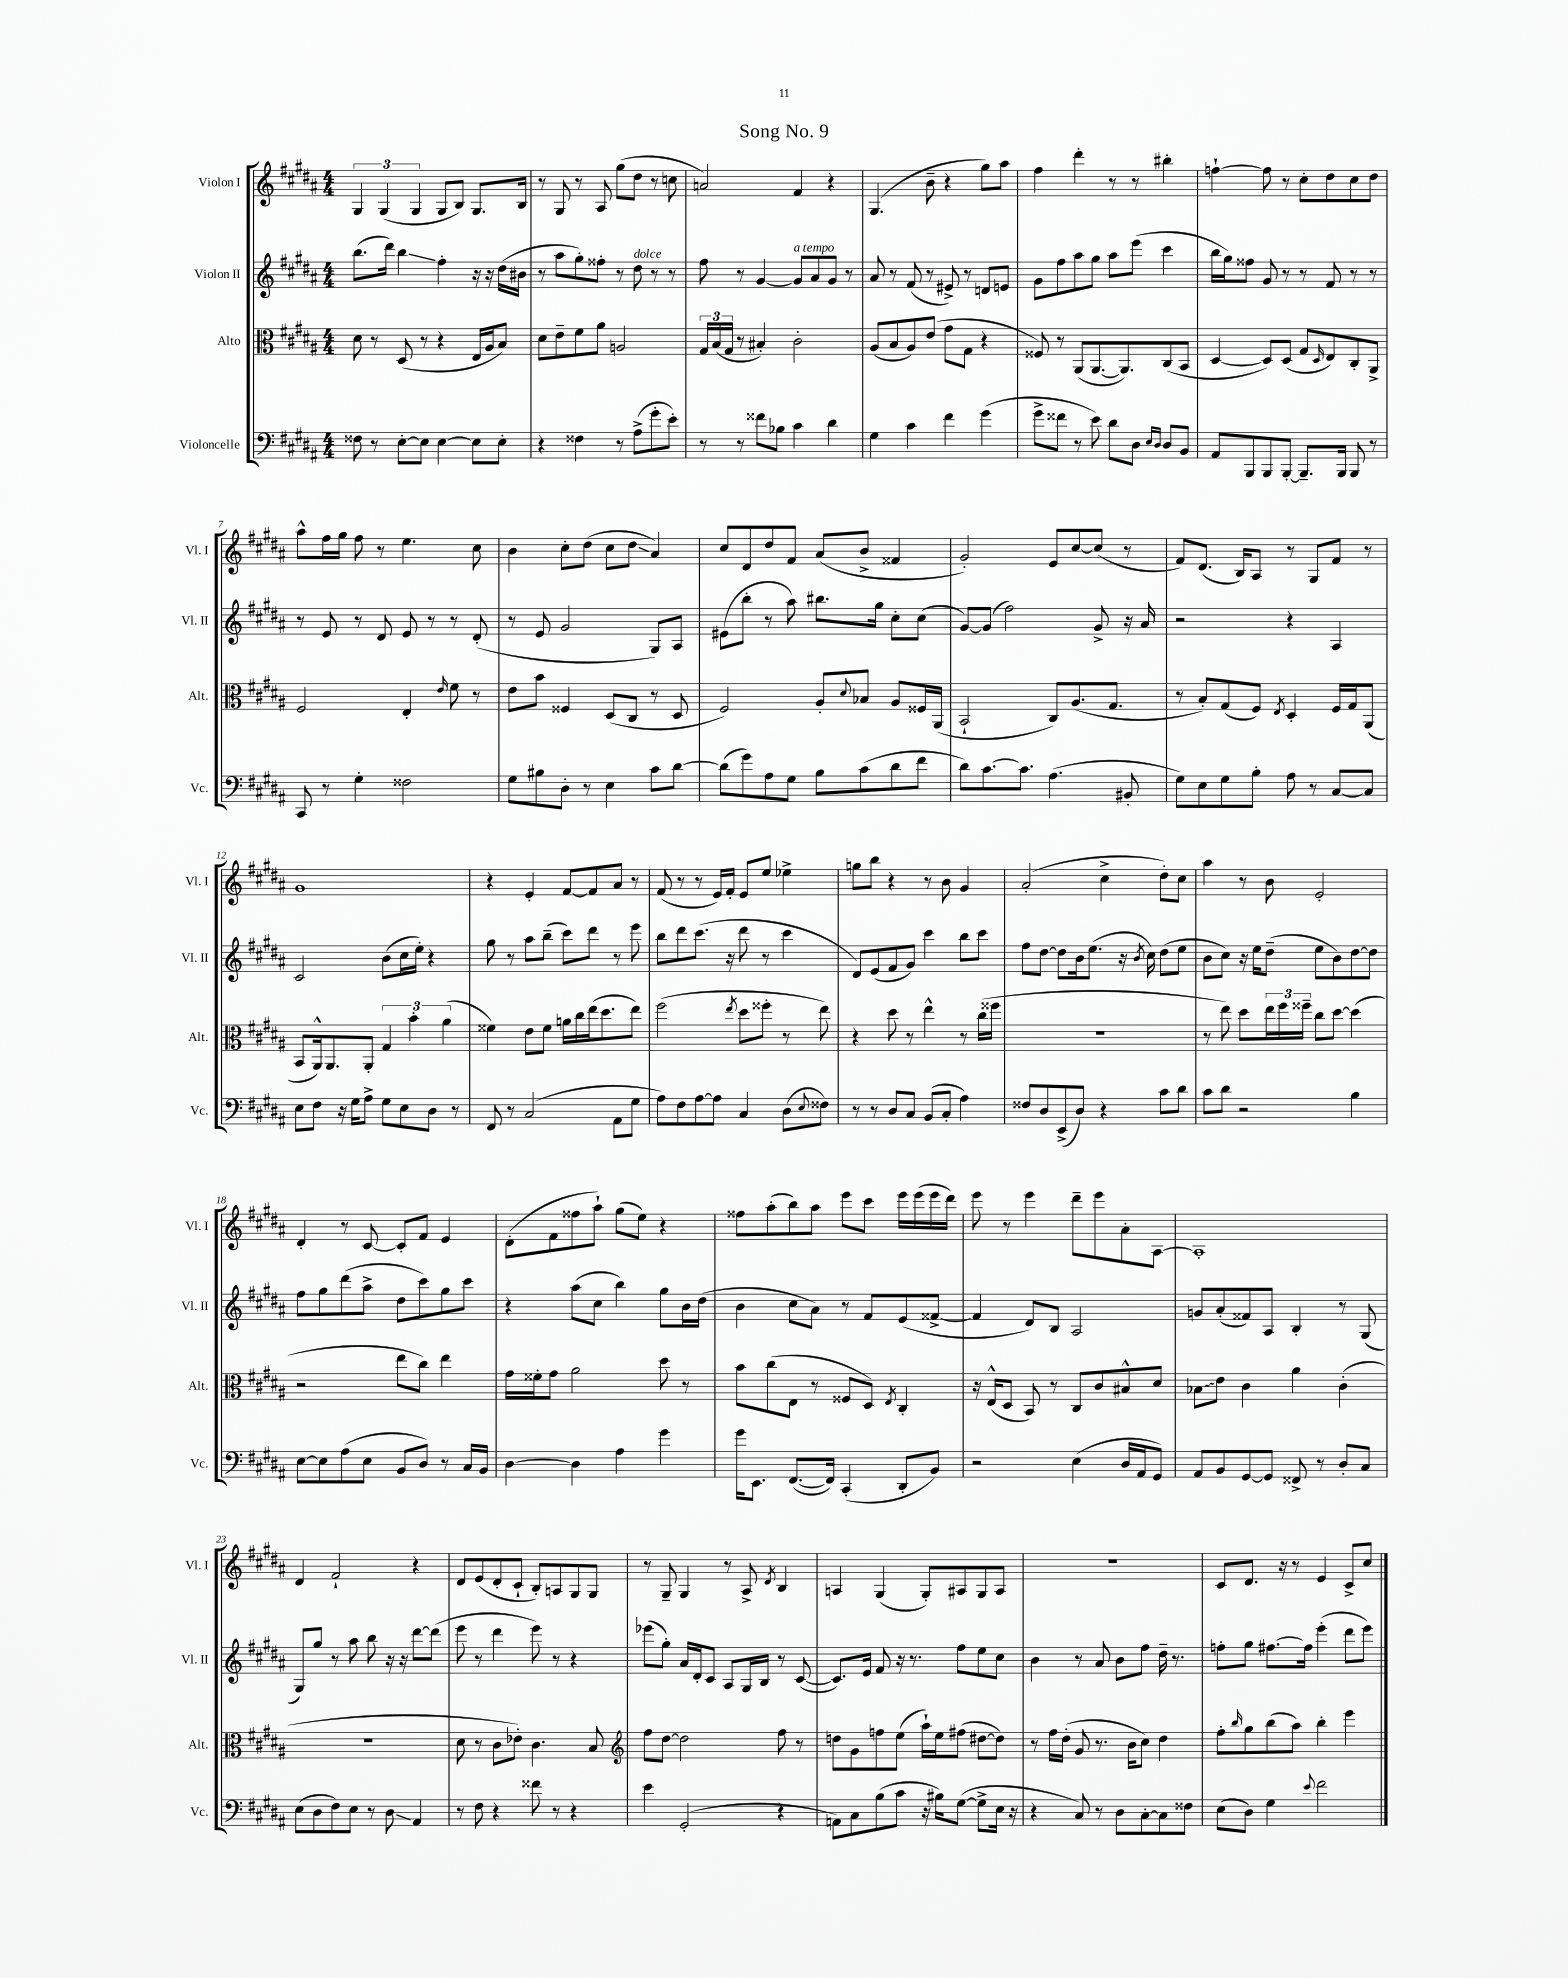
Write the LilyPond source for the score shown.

\header { title = "Song No. 9" }
<<
\new StaffGroup <<
\new Staff = "s0" \with { instrumentName = "Violon I" shortInstrumentName = "Vl. I" } {
    \clef treble \key b \major \numericTimeSignature \time 4/4
    \tuplet 3/2 { gis4 gis4( gis4 } gis8 b8) gis8. b16 |
    r8 gis8 r8 ais8 gis''8( dis''8 r8 c''8 |
    a'2) fis'4 r4 |
    gis4.( b'8-- r4 gis''8) ais''8 |
    fis''4 dis'''4-. r8 r8 bis''4-. |
    f''4~-! f''8 r8 cis''8-. dis''8 cis''8 dis''8 |
    ais''8-^ fis''16 gis''16 fis''8 r8 e''4. cis''8 |
    b'4 cis''8-. dis''8( cis''8 dis''8\glissando ais'4) |
    cis''8 dis'8 dis''8 fis'8 ais'8( b'8-> fisis'4 |
    gis'2-.) e'8 cis''8~ cis''8( r8 |
    fis'8) dis'8.( b16) ais8 r8 gis8 fis'8 r8 |
    gis'1 |
    r4 e'4-. fis'8~ fis'8 ais'8 r8 |
    fis'8( r8 r8 e'16) fis'16-. e'8 e''8 ees''4-> |
    g''8 b''8 r4 r8 b'8 gis'4 |
    ais'2-.( cis''4-> dis''8-.) cis''8 |
    ais''4 r8 b'8 e'2-. |
    dis'4-. r8 cis'8~ cis'8-. fis'8 e'4 |
    dis'8-.( fis'8 fisis''8 ais''8-!) gis''8( e''8) r4 |
    fisis''8 ais''8-.( b''8) ais''8 e'''8 cis'''8 e'''16 e'''16( e'''16 dis'''16) |
    e'''8 r8 e'''4 dis'''8-- e'''8 ais'8-. ais8~ |
    ais1-. |
    dis'4 fis'2-! r4 |
    dis'8 e'8( dis'8-. cis'8-! b8-.) a8 gis8 gis8 |
    r8 gis8-- gis4 r8 ais8-> \acciaccatura { dis'8 } b4 |
    a4 gis4( gis8-.) ais8 gis8 ais8 |
    R1 |
    cis'8 dis'8. r16 r8 e'4 cis'8-> cis''8 \bar "|." |
}
\new Staff = "s1" \with { instrumentName = "Violon II" shortInstrumentName = "Vl. II" } {
    \clef treble \key b \major \numericTimeSignature \time 4/4
    b''8.( dis'''16) b''4\glissando fis''4-. r16 r16 dis''16( bis'16 |
    r8 ais''8 gis''8-.) fisis''8-. r8 dis''8^\markup { \italic "dolce" } r8 r8 |
    fis''8 r8 gis'4~ gis'8^\markup { \italic "a tempo" } ais'8 gis'8 r8 |
    ais'8 r8 fis'8( r8 eis'8->) r8 d'8 e'8 |
    gis'8 fis''8 ais''8 gis''8 ais''8 e'''8( cis'''4 |
    b''16 gis''16) fisis''8 gis'8 r8 r8 fis'8 r8 r8 |
    r8 e'8 r8 dis'8 e'8 r8 r8 dis'8-.( |
    r8 e'8 gis'2 gis8) ais8 |
    eis'8( b''8-. r8 ais''8) bis''8. gis''16 cis''8-. cis''8( |
    gis'8~) gis'8( fis''2) gis'8-> r16 ais'16 |
    r2 r4 ais4 |
    cis'2 b'8( cis''16 e''16-.) r4 |
    gis''8 r8 ais''8 b''8--( cis'''8) dis'''8 r8 e'''8 |
    b''8 dis'''8 cis'''8.( r16 dis'''8 r8 cis'''4 |
    dis'8) e'8( fis'8 gis'8) cis'''4 b''8 cis'''8 |
    fis''8 dis''8~ dis''8 b'16 e''8.( r16 \acciaccatura { b'8 } cis''16) dis''8( e''8 |
    b'8 cis''8) r16 e''16 dis''8--( e''8 b'8) dis''8~ dis''8 |
    fis''8 gis''8 dis'''8( ais''8-> dis''8 cis'''8) gis''8 cis'''8 |
    r4 ais''8( cis''8 b''4) gis''8 b'16 dis''16( |
    b'4 cis''8 ais'8) r8 fis'8 e'8( fisis'8~-> |
    fisis'4 dis'8) b8 ais2 |
    g'8 ais'8-.( fisis'8) ais8 b4-. r8 gis8( |
    gis8) gis''8 r8 ais''8 b''8 r16 r16 dis'''8~ dis'''8( |
    e'''8 r8 dis'''4 e'''8) r8 r4 |
    ees'''8( gis''8-.) ais'16 dis'16-. cis'8 ais8 gis16 b16 r8 cis'8~( |
    cis'8.) e'16 fis'8 r16 r8. fis''8 e''8 cis''8 |
    b'4 r8 ais'8 b'8 fis''8 dis''16-- r8. |
    f''8-. gis''8 fis''8.~ fis''16 e'''4-.( dis'''8 e'''8) \bar "|." |
}
\new Staff = "s2" \with { instrumentName = "Alto" shortInstrumentName = "Alt." } {
    \clef alto \key b \major \numericTimeSignature \time 4/4
    dis'8 r8 dis8( r8 r4 e16 ais16 b8) |
    dis'8 e'8-- fis'8 ais'8 a2 |
    \tuplet 3/2 { gis16 b16( gis16 } r8 bis4-.) cis'2-. |
    ais8( b8 ais8) e'8( gis'8 gis8 r4 |
    fisis8) r8 ais,8( ais,8.~ ais,8.) cis8( b,8 |
    dis4~ dis8) dis8( gis8 \grace { dis16 } e8) cis8-. ais,8-> |
    fis2 e4-. \grace { e'16 } fis'8 r8 |
    e'8 b'8 fisis4 dis8( cis8 r8 dis8 |
    fis2) ais8-. \appoggiatura { dis'8 } bes8 ais8 fisis16 ais,16( |
    b,2-! cis8) ais8.( gis8. |
    r8 b8-.) gis8( fis8) \acciaccatura { e8 } dis4-. fis16 gis16 ais,8( |
    b,8 ais,16-^) ais,8. ais,8-. \tuplet 3/2 { gis4 b'4-. ais'4( } |
    fisis'4) e'8 fisis'8 a'16 cis''16 e''16( dis''8. e''8) |
    fis''2( \acciaccatura { e''8 } dis''8 fisis''8-. r8 e''8) |
    r4 dis''8 r8 e''4-^ r8 cis''16( fisis''16 |
    r1 |
    r8 e''8) dis''8 \tuplet 3/2 { e''16 fis''16 fisis''16-- } cis''8 dis''8~ dis''4( |
    r2 e''8 cis''8) e''4 |
    gis'16 fisis'16-. gis'8 ais'2 dis''8 r8 |
    b'8 cis''8( e8 r8 fisis8 dis8) \acciaccatura { e8 } cis4-. |
    r16 e16-^( dis8 b,8) r8 cis8 cis'8 bis8-^ dis'8 |
    \once \override Glissando.style = #'zigzag bes8\glissando e'8 cis'4 ais'4 cis'4-.( |
    R1 |
    dis'8 r8 cis'8 ees'8-.) cis'4. b8 |
    \clef treble fis''8 dis''8~ dis''2 fis''8 r8 |
    d''8 gis'8 f''8 e''8( ais''16-!) e''16 fis''8( dis''8~ dis''8) |
    r8 fis''16 dis''16-.( gis'8 r8. b'16 cis''8) dis''4 |
    fis''8-. \grace { b''16 } gis''8 b''8( ais''8) b''4-. e'''4 \bar "|." |
}
\new Staff = "s3" \with { instrumentName = "Violoncelle" shortInstrumentName = "Vc." } {
    \clef bass \key b \major \numericTimeSignature \time 4/4
    fisis8 r8 e8~-. e8 e4~ e8 e8-. |
    r4 fisis4 r8 ais8->( gis'8-. e'8-.) |
    r8 r8 fisis'8 bes8 cis'4 dis'4 |
    gis4 cis'4 fis'4 gis'4( |
    gis'8-> fisis'8 r8 e'8) dis'8 dis8 \grace { e16 dis16 } dis8 b,8 |
    ais,8 b,,8 b,,8 b,,8~-. b,,8.-- b,,16 b,,8 r8 |
    cis,8 r8 gis4-. fisis2 |
    gis8 bis8 dis8-. r8 e4 cis'8 dis'8~ |
    dis'8( gis'8) ais8 gis8 b8 cis'8( dis'8 fis'8 |
    dis'8) cis'8.~ cis'8. ais4.( bis,8-. |
    gis8) e8 gis8 b8-. ais8 r8 cis8~ cis8 |
    e8 fis8 r16 gis16 ais8-> gis8 e8 dis8 r8 |
    fis,8 r8 cis2( ais,8 gis8 |
    ais8) fis8 ais8~ ais8 cis4 dis8( \appoggiatura { e8 } fisis8) |
    r8 r8 dis8 cis8 b,8( cis8-. ais4) |
    fisis8 dis8 e,8->( dis8) r4 cis'8 dis'8 |
    cis'8 dis'8 r2 b4 |
    e8~ e8 ais8( e8 b,8 dis8) r8 cis16 b,16 |
    dis4~ dis4 ais4 gis'4 |
    gis'16 e,8. fis,8.~( fis,16) cis,4-.( dis,8-. b,8) |
    r2 e4( dis16 ais,16 gis,8) |
    ais,8 b,8 gis,8~ gis,8 fisis,8-> r8 dis8-. cis8 |
    e8( dis8 fis8) e8 r8 dis8\glissando ais,4 |
    r8 fis8 r4 fisis'8 r8 r4 |
    e'4 gis,2-.( r4 |
    a,8) cis8 b8( cis'8 r16 bis16) gis8~( gis8-> e16 r16 |
    r4 cis8) r8 dis8 cis8~-. cis8 fisis8 |
    e8( dis8) gis4 \appoggiatura { e'8 } fis'2 \bar "|." |
}
>>
>>
